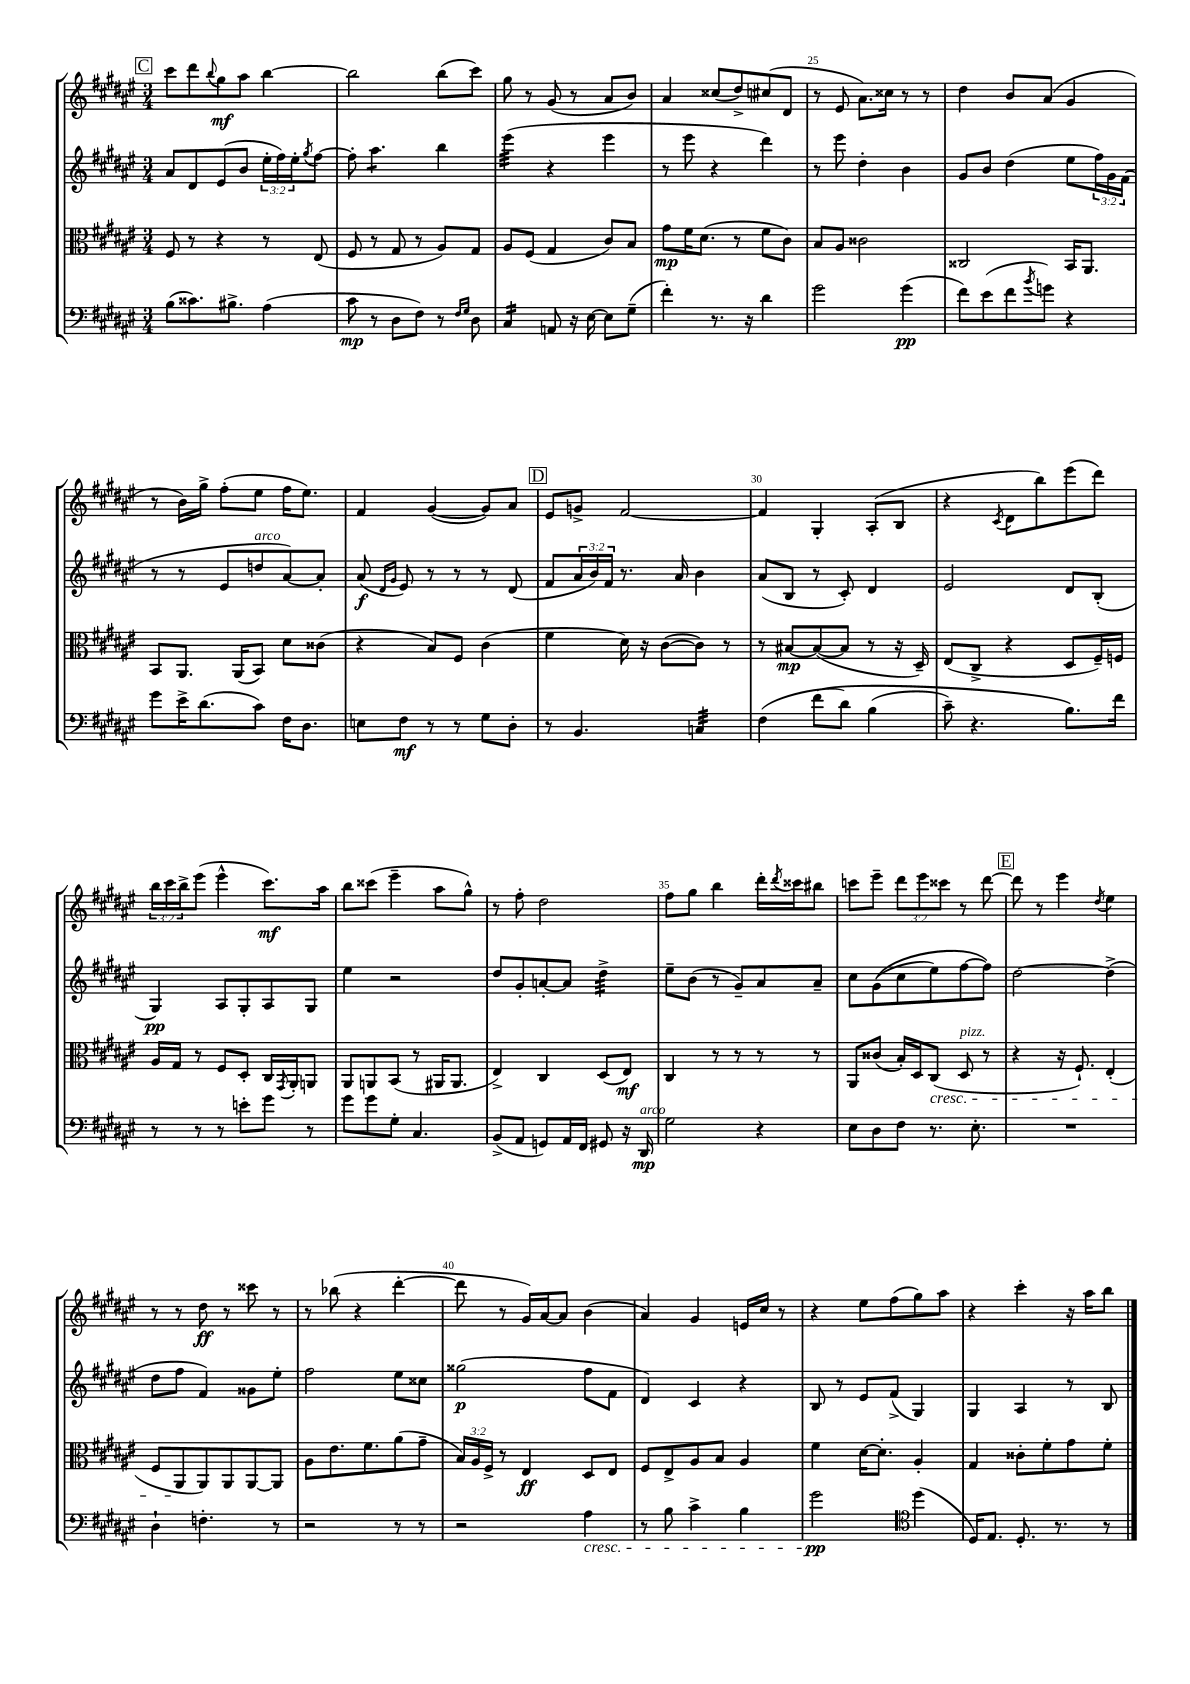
<<
\new StaffGroup <<
\new Staff = "s0" {
    \clef treble \key fis \major \numericTimeSignature \time 3/4 \override Staff.TupletNumber.text = #tuplet-number::calc-fraction-text
    \mark \markup { \box "C" } cis'''8 dis'''8 \appoggiatura { b''8 } gis''8\mf ais''8 b''4~ |
    b''2 b''8( cis'''8) |
    gis''8 r8 gis'8( r8 ais'8 b'8) |
    ais'4 cisis''8( dis''8->) cis''8( dis'8 |
    r8 eis'8 ais'8.) cisis''16 r8 r8 |
    dis''4 b'8 ais'8( gis'4 |
    r8 b'16) gis''16-> fis''8-.( eis''8 fis''16 eis''8.) |
    fis'4 gis'4~( gis'8) ais'8 |
    \mark \markup { \box "D" } eis'8 g'8-> fis'2~ |
    fis'4 gis4-. ais8-.( b8 |
    r4 \acciaccatura { cis'8 } dis'8 b''8) eis'''8( dis'''8) |
    \tuplet 3/2 { b''16 cis'''16 b''16-> } eis'''8( eis'''4-^ cis'''8.\mf) ais''16 |
    b''8 cisis'''8( eis'''4-- ais''8 gis''8-^) |
    r8 fis''8-. dis''2 |
    fis''8 gis''8 b''4 dis'''16-. \acciaccatura { dis'''8 } cisis'''16 bis''8 |
    c'''8 eis'''8-- \tuplet 3/2 { dis'''8 eis'''8 cisis'''8 } r8 dis'''8~ |
    \mark \markup { \box "E" } dis'''8 r8 eis'''4 \acciaccatura { dis''8 } eis''4 |
    r8 r8 dis''8\ff r8 cisis'''8 r8 |
    r8 bes''8( r4 dis'''4~-. |
    dis'''8 r8 gis'16) ais'16~ ais'8 b'4( |
    ais'4) gis'4 e'16 cis''16 r8 |
    r4 eis''8 fis''8( gis''8) ais''8 |
    r4 cis'''4-. r16 ais''16 b''8 \bar "|." |
}
\new Staff = "s1" {
    \clef treble \key fis \major \numericTimeSignature \time 3/4 \override Staff.TupletNumber.text = #tuplet-number::calc-fraction-text
    \mark \markup { \box "C" } ais'8 dis'8 eis'8( b'8 \tuplet 3/2 { eis''16-. fis''16) eis''16-. } \acciaccatura { gis''8 } fis''8~ |
    fis''8-. ais''4.:8 b''4 |
    eis'''4:32( r4 eis'''4 |
    r8 eis'''8 r4 dis'''4) |
    r8 eis'''8 dis''4-. b'4 |
    gis'8 b'8 dis''4( eis''8 \tuplet 3/2 { fis''16) gis'16 fis'16( } |
    r8 r8 eis'8 d''8^\markup { \italic "arco" } ais'8~) ais'8-. |
    ais'8\f( \grace { dis'16 gis'16 } eis'8) r8 r8 r8 dis'8( |
    \mark \markup { \box "D" } fis'8 \tuplet 3/2 { ais'16 b'16) fis'16 } r8. ais'16 b'4 |
    ais'8( b8 r8 cis'8-.) dis'4 |
    eis'2 dis'8 b8-.( |
    gis4\pp) ais8 gis8-. ais8 gis8 |
    eis''4 r2 |
    dis''8 gis'8-. a'8~-. a'8 dis''4:32-> |
    eis''8-- b'8( r8 gis'8--) ais'8 ais'8-- |
    cis''8 gis'8(\( cis''8 eis''8) fis''8~ fis''8\) |
    \mark \markup { \box "E" } dis''2~ dis''4->( |
    dis''8 fis''8 fis'4) gisis'8 eis''8-. |
    fis''2 eis''8 cisis''8 |
    gisis''2\p( fis''8 fis'8 |
    dis'4) cis'4 r4 |
    b8 r8 eis'8 fis'8->( gis4) |
    gis4 ais4 r8 b8 \bar "|." |
}
\new Staff = "s2" {
    \clef alto \key fis \major \numericTimeSignature \time 3/4 \override Staff.TupletNumber.text = #tuplet-number::calc-fraction-text
    \mark \markup { \box "C" } fis8 r8 r4 r8 eis8( |
    fis8 r8 gis8 r8 ais8) gis8 |
    ais8 fis8( gis4 cis'8) b8 |
    gis'8\mp fis'16 dis'8.( r8 fis'8 cis'8) |
    b8 ais8 cisis'2 |
    cisis2 b,16 ais,8. |
    b,8 ais,8. ais,16( b,8) dis'8 cisis'8( |
    r4 b8) fis8 cis'4( |
    \mark \markup { \box "D" } fis'4 dis'16) r16 cis'8~( cis'8) r8 |
    r8 bis8~\mp bis8~( bis8 r8 r16 dis16--) |
    eis8( cis8-> r4 dis8 fis16--) f16 |
    ais16 gis16 r8 fis8 dis8-. cis16 \acciaccatura { gis,8 } ais,16-. a,8 |
    ais,8 a,8 b,8( r8 ais,16 ais,8. |
    eis4->) cis4 dis8( eis8\mf) |
    cis4 r8 r8 r8 r8 |
    ais,8 cisis'8( b16-.) dis16 cis8\cresc( dis8^\markup { \italic "pizz." } r8 |
    \mark \markup { \box "E" } r4 r16 fis8.-!) eis4-.( |
    fis8 ais,8\! ais,8) ais,8 ais,8~ ais,8 |
    ais8 eis'8. fis'8. ais'8( gis'8-- |
    \tuplet 3/2 { b16) ais16 fis16-> } r8 eis4\ff dis8 eis8 |
    fis8 eis8-> ais8 b8 ais4 |
    fis'4 dis'16~ dis'8.-. ais4-. |
    gis4 cisis'8-. fis'8-. gis'8 fis'8-. \bar "|." |
}
\new Staff = "s3" {
    \clef bass \key fis \major \numericTimeSignature \time 3/4
    \mark \markup { \box "C" } b8( cisis'8.) bis8.-> ais4( |
    cis'8\mp r8 dis8 fis8) r8 \grace { fis16 gis16 } dis8 |
    cis4:16 a,8 r16 eis16~ eis8 gis8--( |
    fis'4-.) r8. r16 dis'4 |
    gis'2 gis'4\pp( |
    fis'8) eis'8( fis'8 \acciaccatura { b'8 } g'8) r4 |
    gis'8 eis'16-> dis'8.( cis'8) fis16 dis8. |
    e8 fis8\mf r8 r8 gis8 dis8-. |
    \mark \markup { \box "D" } r8 b,4. c4:32 |
    fis4( fis'8\( dis'8) b4( |
    cis'8--) r4. b8.\) fis'16 |
    r8 r8 r8 e'8-. gis'8 r8 |
    gis'8 gis'8 gis8-. cis4. |
    b,8->( ais,8 g,8) ais,16 fis,16 gis,8 r16 dis,16\mp^\markup { \italic "arco" } |
    gis2 r4 |
    eis8 dis8 fis8 r8. eis8.-. |
    \mark \markup { \box "E" } R2. |
    dis4-! f4.-. r8 |
    r2 r8 r8 |
    r2 ais4\cresc |
    r8 b8 cis'4-> b4 |
    gis'2\pp\! \clef tenor dis''4( |
    dis16) eis8. dis8.-. r8. r8 \bar "|." |
}
>>
>>
\layout { \context { \Score currentBarNumber = #21 \override BarNumber.break-visibility = ##(#f #t #t) barNumberVisibility = #(every-nth-bar-number-visible 5) } }
